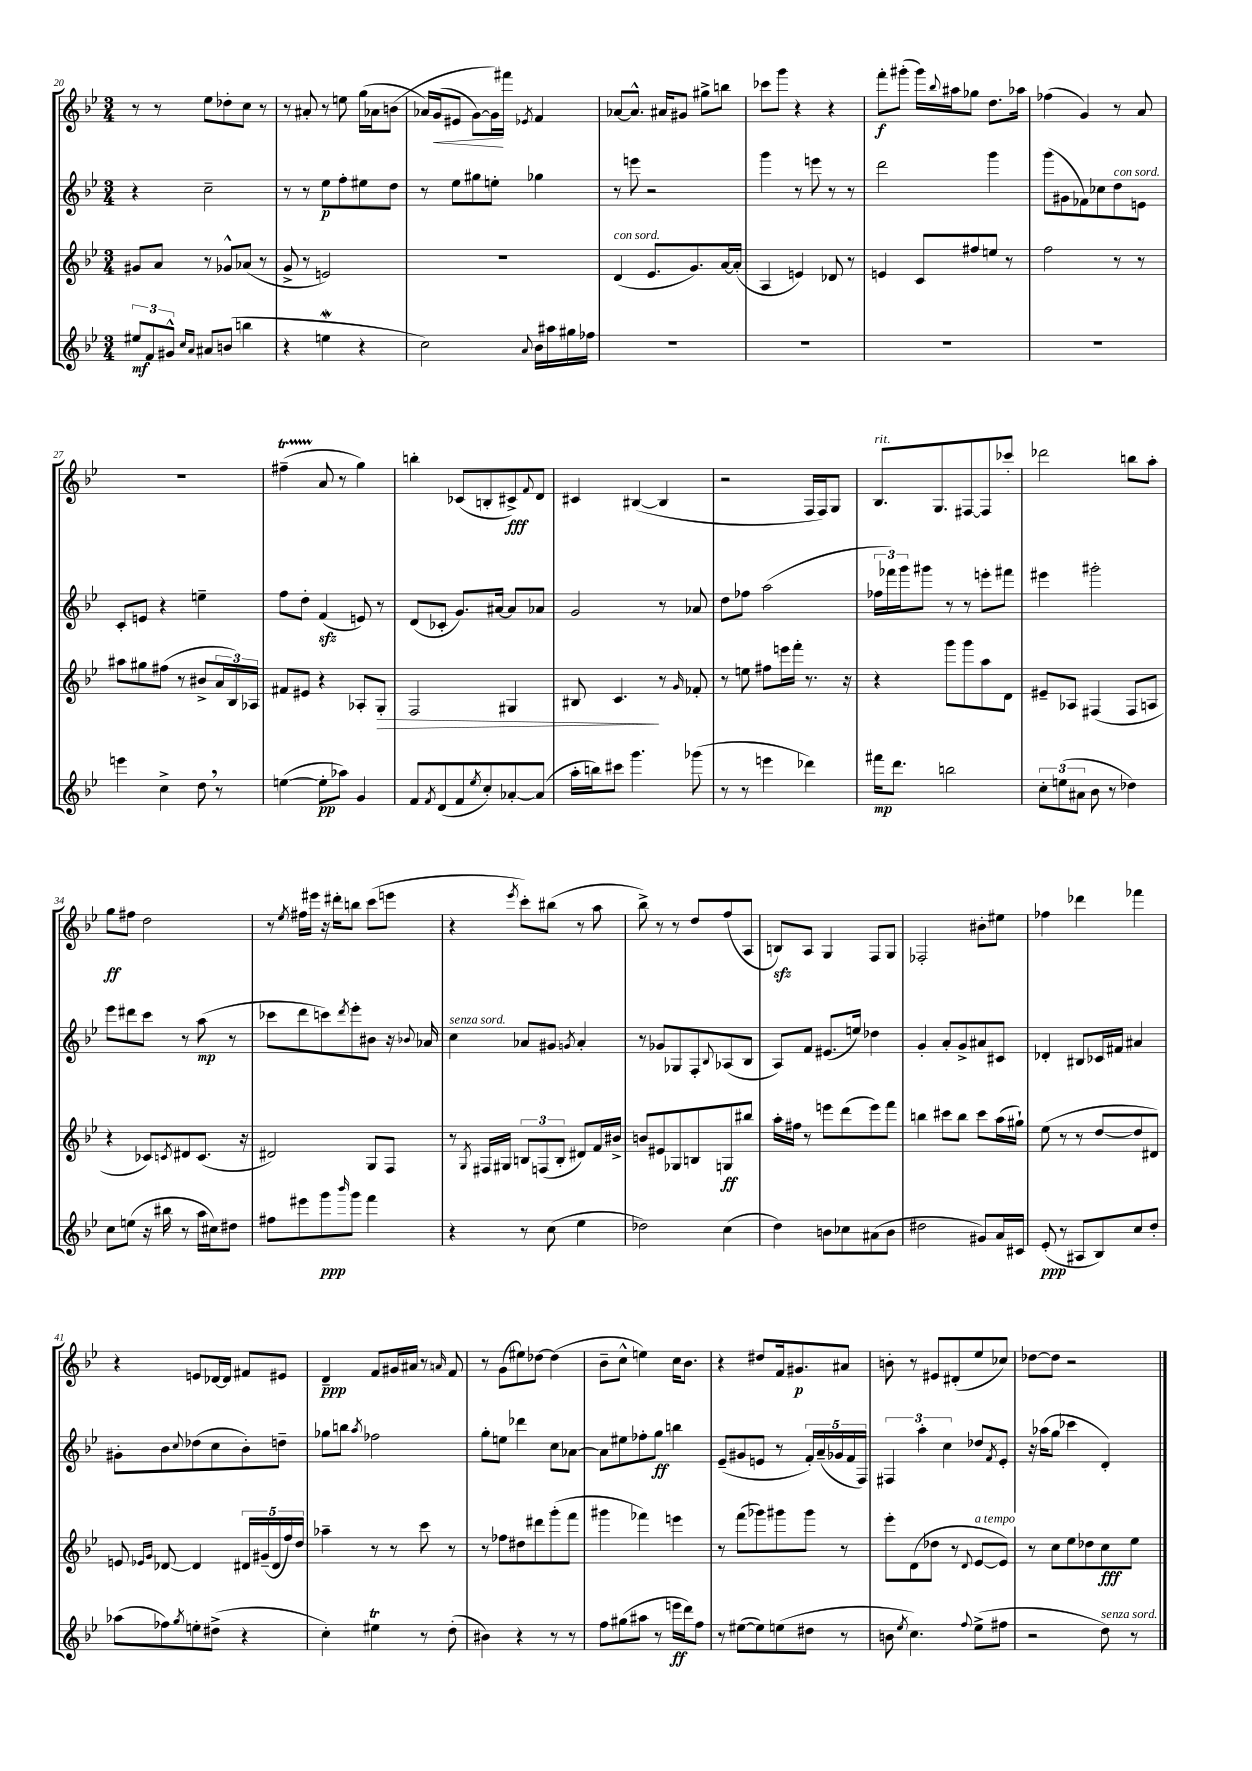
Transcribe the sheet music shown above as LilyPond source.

<<
\new StaffGroup <<
\new Staff = "s0" {
    \clef treble \key bes \major \numericTimeSignature \time 3/4
    r8 r8 ees''8 des''8-. c''8 r8 |
    r8 ais'8-. r8 e''8 g''16( aes'16 b'8\( |
    aes'16) g'16\<( eis'8 g'8~) g'16\!\) fis'''16 \acciaccatura { ees'8 } f'4 |
    aes'8~ aes'8.-^ ais'16 gis'8 gis''8-> b''8 |
    ces'''8 g'''8 r4 r4 |
    f'''8-.\f gis'''8-.( gis'''16) \appoggiatura { bes''8 } ais''16 ges''8 d''8. aes''16 |
    fes''4( g'4) r8 a'8 |
    R2. |
    fis''4--\startTrillSpan( a'8\stopTrillSpan r8 g''4) |
    b''4-. ces'8( b8-. cis'8->\fff) \appoggiatura { f'8 } d'8 |
    cis'4 bis4~( bis4 |
    r2 f16 f16) g8 |
    bes8.^\markup { \italic "rit." } g8. fis8~ fis8 ces'''8-. |
    des'''2 b''8 a''8-. |
    g''8\ff fis''8 d''2 |
    r8 \acciaccatura { ees''8 } fis''16 eis'''16 r16 dis'''16-. b''8 c'''8( e'''8 |
    r4 \acciaccatura { ees'''8 } c'''8-.) bis''8( r8 a''8 |
    bes''8->) r8 r8 d''8 f''8( a8 |
    b8\sfz) a8 g4 f8 g8 |
    fes2-. bis'8-. eis''8 |
    fes''4 des'''4 fes'''4 |
    r4 e'8 des'16~ des'16 fis'8 eis'8 |
    d'4--\ppp f'8 gis'16 ais'16 r8 \grace { a'16 } f'8 |
    r8 g'8( eis''8) des''8~ des''4( |
    bes'8-- c''8-^ e''4) c''16 bes'8. |
    r4 dis''8 f'16 gis'8.\p ais'8 |
    b'8-. r8 eis'8 dis'8-.( ees''8 ces''8) |
    des''8~ des''8 r2 \bar "|." |
}
\new Staff = "s1" {
    \clef treble \key bes \major \numericTimeSignature \time 3/4
    r4 c''2-- |
    r8 r8 ees''8\p f''8-. eis''8 d''8 |
    r8 ees''8 gis''8 e''8-. ges''4 |
    r8 e'''8 r2 |
    g'''4 r8 e'''8 r8 r8 |
    d'''2 g'''4 |
    g'''8( gis'8 fes'8) ces''8 d''8^\markup { \italic "con sord." } e'8 |
    c'8-. e'8 r4 e''4-- |
    f''8 d''8-. f'4\sfz( e'8) r8 |
    d'8( ces'8-. g'8.) ais'16~ ais'8 aes'8 |
    g'2 r8 aes'8 |
    d''8 fes''8 a''2( |
    \tuplet 3/2 { fes''16 fes'''16) g'''16 } gis'''8 r8 r8 e'''8-. fis'''8 |
    eis'''4 gis'''2-. |
    ees'''8 dis'''8 c'''8 r8 a''8\mp( r8 |
    ces'''8 d'''8 c'''8) \acciaccatura { d'''8 } ees'''8-. bis'8 r16 \appoggiatura { bes'8 } aes'16 |
    c''4^\markup { \italic "senza sord." } aes'8 gis'8 \acciaccatura { g'8 } aes'4-. |
    r8 ges'8 ges8 f8-. \appoggiatura { bes8 } aes8( bes8 |
    a8) f'8 eis'8.( e''16) des''4 |
    g'4-. a'8-. g'8-> ais'8 cis'8 |
    des'4-. bis8 ces'16 fis'16 ais'4 |
    gis'8-. bes'8 \appoggiatura { c''8 } des''8( c''8 bes'8-.) d''8-- |
    ges''8 b''8 \acciaccatura { a''8 } fes''2 |
    g''8-. e''8 des'''4 c''8 aes'8~ |
    aes'8 eis''8 fes''8-. g''8\ff b''4 |
    ees'8--( gis'8 e'8 r8 \tuplet 5/4 { f'16-.) a'16--( ges'16 f'16 f16) } |
    \tuplet 3/2 { fis4 a''4-. c''4 } des''8 \acciaccatura { f'8 } ees'8-. |
    r16 aes''16( g''8 ces'''4 d'4-.) \bar "|." |
}
\new Staff = "s2" {
    \clef treble \key bes \major \numericTimeSignature \time 3/4
    gis'8 a'8 r8 ges'8-^ aes'8( r8 |
    g'8-> r8 e'2) |
    R2. |
    d'4^\markup { \italic "con sord." }( ees'8. g'8.) a'16~ a'16-.( |
    a4 e'4) des'8 r8 |
    e'4 c'8 fis''8 e''8 r8 |
    f''2 r8 r8 |
    ais''8 gis''8 fis''8( r8 bis'8-> \tuplet 3/2 { a'16 bes16) aes16 } |
    fis'8 eis'8 r4 aes8-. g8-.\> |
    f2 gis4 |
    bis8 c'4.\! r8 \grace { g'16 } fes'8-. |
    r8 e''8 fis''8 e'''16 f'''16-. r8. r16 |
    r4 g'''8 g'''8 a''8 d'8 |
    eis'8-- aes8 fis4( fis8 a8 |
    r4 ces'8) \acciaccatura { c'8 } dis'8 c'8.( r16 |
    dis'2) g8 f8 |
    r8 \acciaccatura { g8 } fis16 gis16 \tuplet 3/2 { b8 f8( b8-. } dis'8) f'16 bis'16-> |
    b'8 eis'8 ges8 b8 g8\ff bis''8 |
    a''16-. fis''16 r8 e'''8 d'''8( e'''8) f'''8 |
    b''4 cis'''8 b''8 cis'''8 a''16( gis''16-!) |
    ees''8( r8 r8 d''8~ d''8 dis'8) |
    e'8 \grace { ees'16 g'16 } des'8~ des'4 \tuplet 5/4 { dis'16 gis'16--( dis'16 f''16) d''16 } |
    aes''4-- r8 r8 c'''8 r8 |
    r8 fes''8 dis''8 dis'''8 g'''8-.( f'''8 |
    gis'''4 fes'''4) e'''4 |
    r8 f'''8( ges'''8) gis'''8 gis'''8 r8 |
    ees'''8-. d'8( des''8 r8 \appoggiatura { d'8 } ees'8~^\markup { \italic "a tempo" } ees'8) |
    r8 c''8 ees''8 des''8 c''8\fff ees''8 \bar "|." |
}
\new Staff = "s3" {
    \clef treble \key bes \major \numericTimeSignature \time 3/4
    \tuplet 3/2 { eis''8\mf f'8 gis'8-^ } \grace { c''16 a'16 } ais'8 b'8( b''4 |
    r4 e''4\mordent r4 |
    c''2) \appoggiatura { a'8 } bes'16 ais''16 gis''16 fes''16 |
    R2. |
    R2. |
    R2. |
    R2. |
    e'''4 c''4-> d''8 \breathe r8 |
    e''4~( e''8-.\pp aes''8) g'4 |
    f'8 \acciaccatura { f'8 } d'8( f'8 \acciaccatura { ees''8 } c''8-.) aes'8~-. aes'8( |
    a''16-. b''16) cis'''8 g'''4. ges'''8( |
    r8 r8 e'''4 des'''4) |
    fis'''16\mp d'''8. b''2 |
    \tuplet 3/2 { c''8-. e''8( ais'8 } bes'8 r8 des''4) |
    c''8 e''8( r16 bis''16 r8 a''16 cis''16) dis''8 |
    fis''8 eis'''8 g'''8\ppp \grace { bes'''16 } g'''8 f'''4 |
    r4 r8 c''8( ees''4 |
    des''2) c''4( |
    d''4) b'8 ces''8 ais'8( b'8 |
    dis''2 gis'8) a'16 cis'16 |
    ees'8-.\ppp( r8 ais8 bes8) c''8 d''8-. |
    aes''8( fes''8) \acciaccatura { g''8 } e''8-. dis''8->( r4 |
    c''4-.) eis''4\trill r8 d''8-.( |
    bis'4) r4 r8 r8 |
    f''8 gis''8( ais''8 r8 e'''16\ff d'''16) f''8 |
    r8 eis''8~( eis''8) e''8( dis''8 r8 |
    b'8 \acciaccatura { ees''8 } c''4.) \appoggiatura { f''8 } ees''8->( fis''8 |
    r2 d''8^\markup { \italic "senza sord." }) r8 \bar "|." |
}
>>
>>
\layout { \context { \Score currentBarNumber = #20 } }
